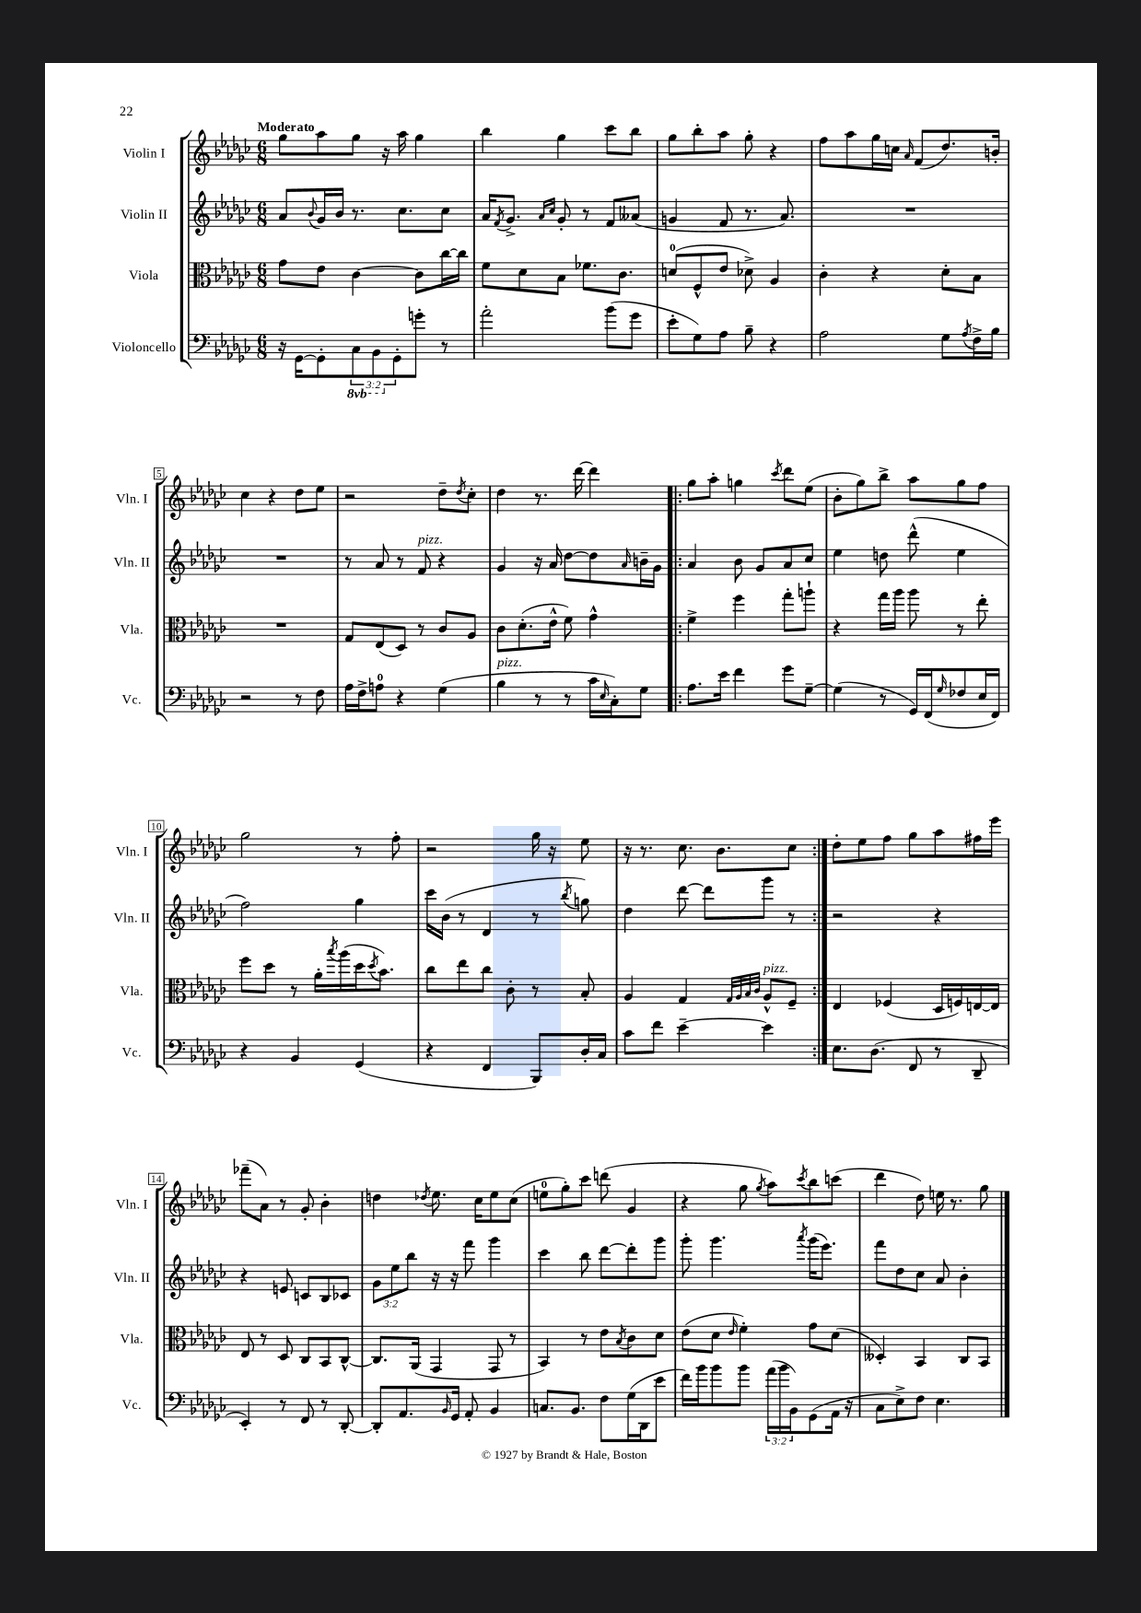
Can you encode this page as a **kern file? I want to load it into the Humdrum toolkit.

**kern	**kern	**kern	**kern
*staff4	*staff3	*staff2	*staff1
*clefF4	*clefC3	*clefG2	*clefG2
*k[b-e-a-d-g-c-]	*k[b-e-a-d-g-c-]	*k[b-e-a-d-g-c-]	*k[b-e-a-d-g-c-]
*M6/8	*M6/8	*M6/8	*M6/8
16r	8g-\L	8a-/L	8gg-\L
[16GG-\LK	.	.	.
.	.	8qqb-/	.
8GG-'\]	8e-\J	16g-/L	8aa-\
.	.	16b-/JJ	.
12CC-\	[4c-\	8.r	8gg-\J
12BBB-\	.	.	.
.	.	.	16r
12GG-'\	.	.	.
.	.	8.cc-\L	16aa-\
8g'\J	8c-\]L	.	4gg-\
8r	[16cc-\L	8cc-\J	.
.	16cc-\]JJ	.	.
=	=	=	=
2a-'\	8f\L	16a-/LK	4bb-\
.	.	8qf/	.
.	.	8.g-^/J	.
.	8d-\	.	.
.	.	16qqa-/LL	.
.	.	16qqcc-/JJ	.
.	8B-\J	8g-'/	4gg-\
.	8.f-\L	8r	.
(8b-\L	.	8f/L	8ccc-\L
.	8.c-\J	.	.
8g-\J	.	(8a--/J	8bb-\J
=	=	=	=
8e-'\L	(8d/L	4g/	8gg-\L
8G-\)	8F^^/	.	8bb-'\
8A-\J	8e-/J	8f/	8aa-\J
8B-~\	8d-^\)	8.r	8gg-'\
4r	4A-/	.	4r
.	.	8.a-/)	.
=	=	=	=
2A-\	4c-'\	2.r	8ff\L
.	.	.	8aa-\
.	4r	.	16gg-\L
.	.	.	16cc\JJ
.	.	.	16qqa-/
.	.	.	(8f/L
8G-\L	8d-'\L	.	8.dd-/)
8qA-/	.	.	.
16F^\L	8B-\J	.	.
16B-\JJ	.	.	16b'/Jk
=	=	=	=
2r	2.r	2.r	4cc-\
.	.	.	4r
8r	.	.	8dd-\L
8F\	.	.	8ee-\J
=	=	=	=
16A-\LL	8G-/L	8r	2r
16F^\J	.	.	.
8A\J	(8E-/	8a-/	.
4r	8D-/J)	8r	.
.	8r	8f/	.
(4G-\	8c-/L	4r	8dd-~\L
.	.	.	8qdd-/
.	8A-/J	.	8cc-'\J
=	=	=	=
4B-\	8c-\L	4g-/	4dd-\
.	(8.d-'\	.	.
8r	.	16r	8.r
.	16e-^^\Jk	16a-/	.
8r	8f\)	[8dd-\L	.
.	.	.	[16ddd-\
16c-\LL	4g-^^\	8dd-\]	4ddd-\]
16qqE-/	.	.	.
16C-'\J)	.	.	.
.	.	16qqa-/	.
8G-\J	.	16b~\L	.
.	.	16g-\JJ	.
=!|:	=!|:	=!|:	=!|:
8.A-\L	4f^\	4a-/	8gg-\L
.	.	.	8aa-'\J
16e-\Jk	.	.	.
4f\	4ff\	8b-\	4gg\
.	.	8g-/L	.
.	.	.	8qccc-/
8g-\L	8gg-'\L	8a-/	8ddd-\L
[8G-~\J	8aa`\J	8cc-/J	(8ee-\J
=	=	=	=
(4G-\]	4r	4ee-\	8b-'\L
.	.	.	8gg-\)
8r	16gg-\LL	8dd\	8bb-^\J
.	16aa-\JJ	.	.
16GG-/LL)	8aa-\	(8ddd-^^\	8aa-\L
(16FF/J	.	.	.
16qqG-/	.	.	.
8F-/	8r	4ee-\	8gg-\
16E-/L	8ee-'\	.	8ff\J
16FF/JJ)	.	.	.
=	=	=	=
4r	8ff\L	2ff\)	2gg-\
.	8dd-\J	.	.
4BB-/	8r	.	.
.	16a-'\LL	.	.
.	8qbb-/	.	.
.	(16aa-\	.	.
(4GG-/	16dd-\J	4gg-\	8r
.	8qdd-/	.	.
.	8.b-\J)	.	.
.	.	.	8ff'\
=	=	=	=
4r	8cc-\L	16ccc-\LL	2r
.	.	(16b-\JJ	.
.	8ee-\	8r	.
4FF/	8cc-\J	4d-/	.
.	8c-'\	.	.
8BBB-/L)	8r	8r	16gg-\
.	.	.	16r
.	.	8qbb-/	.
16D-'/L	8B-'/	8gg\)	8ee-\
16C-/JJ	.	.	.
=	=	=	=
8c-\L	4A-/	4dd-\	16r
.	.	.	8.r
8f\J	.	.	.
[4e-~\	4G-/	[8ddd-\	8.cc-\
.	.	8ddd-\]L	.
.	.	.	8.b-\L
.	32qqG-/LLL	.	.
.	32qqA-/	.	.
.	32qqB-/	.	.
.	32qqc-/JJJ	.	.
4e-\]	8A-^^/L	8ggg-\J	.
.	8F~/J	8r	8cc-\J
=:|!	=:|!	=:|!	=:|!
8.E-\L	4E-/	2r	8dd-'\L
.	.	.	8ee-\
(8.D-\J	.	.	.
.	(4F-/	.	8ff\J
8FF/	.	.	8gg-\L
8r	16D-/LL	4r	8aa-\
.	16F/)	.	.
8DD-~/	[16E/	.	16ff#\L
.	16E/]JJ	.	16eee-\JJ
=	=	=	=
4EE-'/)	8E-/	4r	(8fff-~\L
.	8r	.	8a-\J)
8r	8D-/	8e/	8r
8FF/	8C-/L	8c/L	8g-'/
8r	8BB-/	8B-/	4b-'\
[8DD-'/	[8C-^^/J	8c-/J	.
=	=	=	=
8DD-'/]L	8.C-/]L	12g-\L	4dd\
.	.	12ee-\	.
8.AA-/	.	.	.
.	.	12bb-\J	.
.	(16AA-/Jk	.	.
.	.	.	8qdd-/
.	4GG-/	16r	8.ee-\
16qqBB-/	.	.	.
16GG-/Jk	.	16r	.
8AA-'/	.	8fff\	.
.	.	.	16cc-\LK
4BB-/	8GG-/	4ggg-\	8ee-\
.	8r	.	(8cc-\J
=	=	=	=
8.C/L	4BB-/)	4ccc-\	8ee\L
.	.	.	8gg-'\)
8.BB-/J	.	.	.
.	8r	8bb-\	8ccc-\J
8F\L	8e-\L	[8ddd-\L	(8ddd\
.	8qB-/	.	.
(16G-\L	8c-\	8ddd-'\]	4g-/
16DD-\J	.	.	.
8e-\J	8d-\J	8ggg-\J	.
=	=	=	=
16f\LL)	(8e-\L	8ggg-'\	4r
16b-\J	.	.	.
8b-\	8d-\J	4.ggg-\	.
.	16qqe-/	.	.
8b-\J	4f'\)	.	8gg-\
.	.	.	8qgg-/
(24a-\LL	.	.	8aa-\L)
24b-\	.	.	.
24BB-\J)	.	.	.
.	.	8qaaa-/	8qccc-/
(8GG-\	8g-\L	(16ggg-\LK	8bb-\
.	.	8.eee-\J)	.
16AA-\Jk	(8d-\J	.	(8ccc\J
16r	.	.	.
=	=	=	=
8C-\L	4D--'/)	8fff\L	4ddd-\
8E-^\)	.	8dd-\	.
8F\J	4BB-/	8cc-\J	8dd-\)
4.E-\	.	8a-/	16ee\
.	.	.	8.r
.	8C-/L	4b-'\	.
.	8BB-/J	.	8gg-\
==	==	==	==
*-	*-	*-	*-
